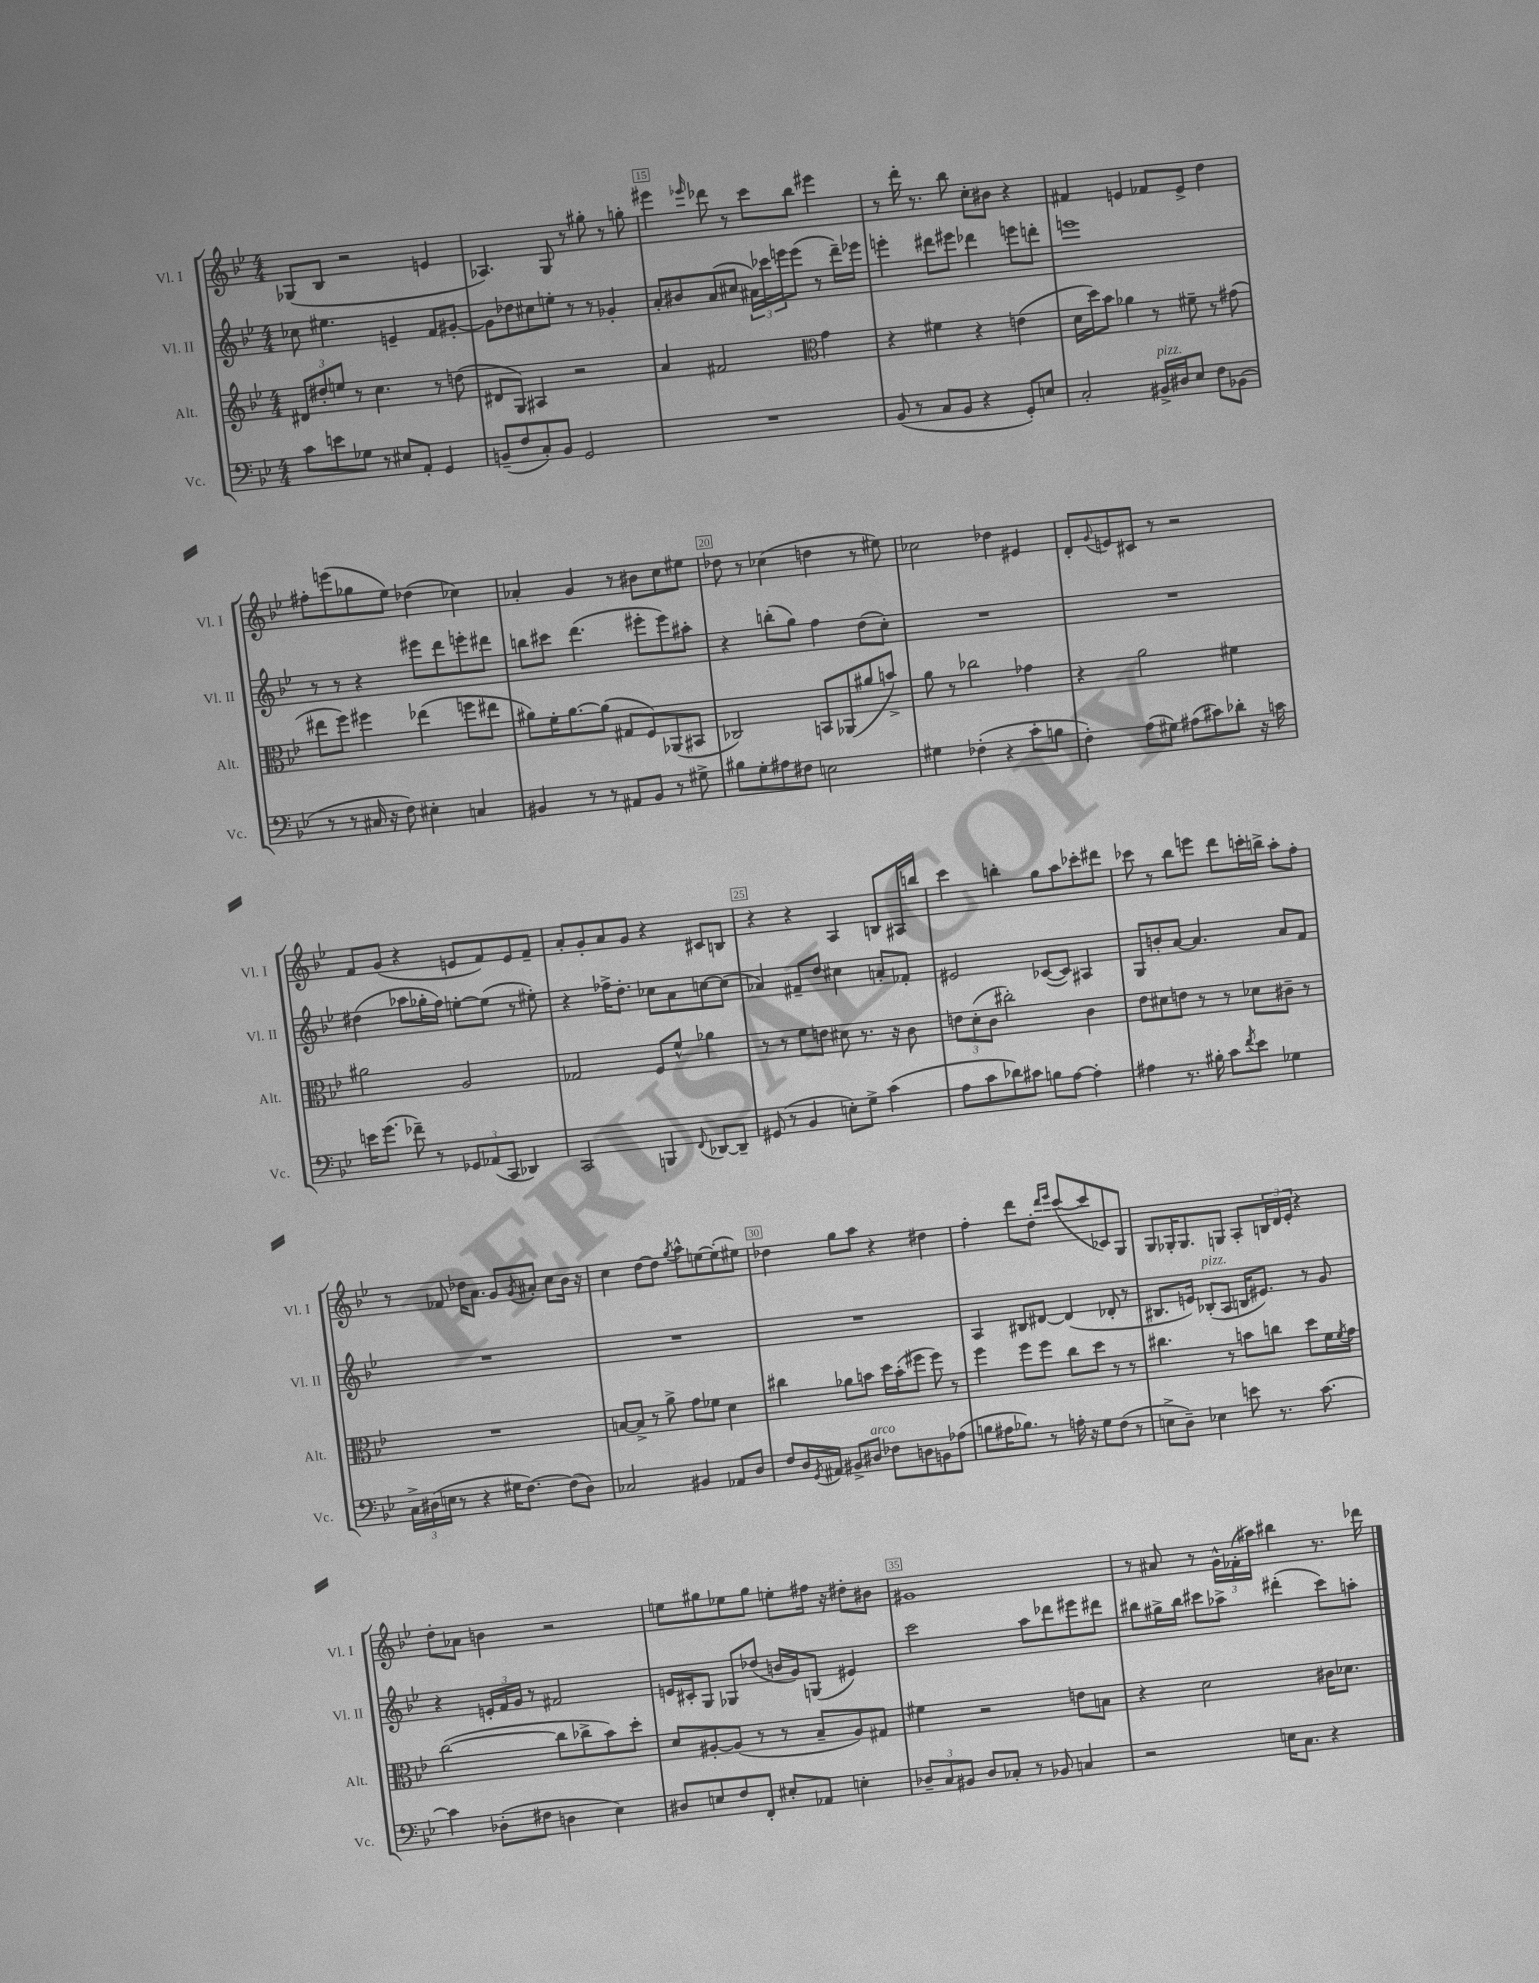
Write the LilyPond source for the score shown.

<<
\new StaffGroup <<
\new Staff = "s0" \with { instrumentName = "Vl. I" shortInstrumentName = "Vl. I" } {
    \clef treble \key bes \major \numericTimeSignature \time 4/4
    ges8( bes8 r2 e'4 |
    aes4.) g8 r8 gis''8-. r8 g''8-. |
    eis'''4 \grace { ees'''16 } des'''8 r8 c'''8 bes''8 eis'''4 |
    r8 d'''16-. r8. bes''8 c''8-. bis'8 r4 |
    fis'4 e'4 fes'8 e'8-> d''4 |
    fis''8-. e'''8( ges''8 ees''8) des''4( ces''4) |
    aes'4-. g'4 r8 bis'8 c''8 eis''8 |
    des''8 r8 ces''4( d''4 r8 eis''8) |
    ces''2 des''4 eis'4 |
    d'8-. \appoggiatura { g'8 } e'8 cis'8 r8 r2 |
    f'8 g'8( r4 e'8 f'8) e'8 f'8-- |
    a'8-. g'8-. a'8 g'8 r4 cis'8 b8 |
    r4 r4 a4 b8 ais16 b''16 |
    c'''4 b''4-. g''8 a''8 ces'''8-. dis'''8 |
    ces'''8 r8 bes''8 e'''8 d'''8 c'''16-. b''16-> a''8-. f''8-. |
    r8 fes'8 des''16 a'8. g'8 \acciaccatura { g'8 } ais'8-. c''8 bes'16 r16 |
    c''4 d''8~ d''8 \acciaccatura { g''8 } a''8-^ e''8~ e''8-.( eis''8) |
    des''4 g''8 a''8 r4 dis''4 |
    f''4-. d'''8 d''8-. \grace { d'''16 ees'''16 } c'''8~( c'''8 ces'8) g8 |
    g8 ges16-. ges8. g8 a8-. \tuplet 3/2 { b16 d'16 ees'16-. } r4 |
    d''8-. aes'8 b'4 r2 |
    e''8 gis''8 ees''8 gis''8 e''8-. fis''16 r16 dis''8-. bis'8 |
    gis'1 |
    r8 ais'8 r8 \tuplet 3/2 { g'16-^ fes'16-.( ais''16) } bis''4 r8. des'''16 \bar "|." |
}
\new Staff = "s1" \with { instrumentName = "Vl. II" shortInstrumentName = "Vl. II" } {
    \clef treble \key bes \major \numericTimeSignature \time 4/4
    ces''8 eis''4. e'4-- f'8 gis'8~-. |
    gis'8 des''8 cis''8 e''8-. r8 r8 ges'4-. |
    a'8-. bis'8 a'8( cis''8 \tuplet 3/2 { ais'16) ces'''16 e'''16 } e'''8( r8 d'''16--) ees'''16 |
    e'''4-. dis'''8 eis'''8 des'''4 e'''8 d'''8-. |
    e'''1 |
    r8 r8 r4 eis'''8 d'''8 e'''8-. dis'''8 |
    b''8 cis'''8 d'''4.( eis'''8-. eis'''8) ais''8-. |
    r4 b''8-.( g''8) f''4 d''8( c''8-.) |
    R1 |
    R1 |
    dis''4( aes''8 ges''16-. f''16) e''8~-. e''8( r8 eis''8-.) |
    r4 fes''16-> d''8.-. ces''8 a'8 c''8~ c''8( |
    aes'4) fis'8-- d''8 cis''4 a'8-. fes'8-. |
    eis'2 ces'8~( ces'8) ais4 |
    g8 b'8-. a'8~ a'4. a'8 f'8 |
    R1 |
    R1 |
    R1 |
    a4 bis8 dis'8~ dis'4( des'8-. r8 |
    bis8. e'16) bes8-.^\markup { \italic "pizz." }( a8 b16 eis'8.) r8 g'8 |
    r4 \tuplet 3/2 { e'16-. f'16 g'16 } r8 fis'2 |
    e'16 cis'16-. g8 ges8 des''8( b'16 g'16) g8( eis'4) |
    c'''2 a''8 des'''8 eis'''8 dis'''8 |
    bis''8 gis''16-> bis''16 cis'''8 aes''8-> dis'''4-.( cis'''8) a''8-. \bar "|." |
}
\new Staff = "s2" \with { instrumentName = "Alt." shortInstrumentName = "Alt." } {
    \clef treble \key bes \major \numericTimeSignature \time 4/4
    \tuplet 3/2 { dis'8 dis''8-. e''8 } r8 c''4. r8 d''8( |
    dis'8 g8) ais4 r2 |
    a'4 fis'2 \clef alto g'4 |
    r4 fis'4 r4 e'4( |
    d'16 d''16) bes'8 aes'4 r8 fis'8-- r8 gis'8( |
    eis''8 f''8) fis''4 ees''4( f''8 eis''8 |
    ais'8) f'16-. ais'8.~ ais'8( gis8 f8) aes,8( bis,8 |
    ces2) b,8 aes,8( ais'8 b'8->) |
    a'8 r8 ces''2 ges'4 |
    r4 a'2 fis'4 |
    ais'2 a2 |
    ges2 f8 f'8-^ aes'4 |
    r8 r8 f'8 e'8 dis'8 r8. r16 c'8 |
    \tuplet 3/2 { e'8 d'8-.( c'8 } cis''2-.) c'4 |
    ees'8 dis'8 e'8 r8 r8 des'8 cis'8-- r8 |
    R1 |
    b8~ b8-> r8 a'8-> g'8 fes'8 d'4 |
    cis''4 aes'8 b'8 d''16 b'16-.( fis''8 fis''8) r8 |
    f''4 f''8 f''8 c''8 d''8 r8 r8 |
    cis''4. r8 b'8 c''8 d''8 f'16 \acciaccatura { f'8 } g'16 |
    c''2~( c''8 ces''8-> bes'8) d''8-. |
    d'8 ais8~-. ais8( r8 r8 bes8-- ais8) gis8 |
    fis'4 r2 e'8 b8 |
    r4 d'2 cis'16 des'8. \bar "|." |
}
\new Staff = "s3" \with { instrumentName = "Vc." shortInstrumentName = "Vc." } {
    \clef bass \key bes \major \numericTimeSignature \time 4/4
    c'8 e'8 ges8 r8 eis8 a,8-. g,4 |
    b,8--( f8 c8-.) b,8 g,2 |
    R1 |
    bes,8( r8 c8 bes,8 r4 g,8-.) e8 |
    c2-. bis,16->^\markup { \italic "pizz." } dis16 ees8 f8 bes,8( |
    r8 r8 cis16 r16 f8) eis4-. c4 |
    bis,4 r8 r8 ais,8 bis,8 r8 gis8-> |
    bis8 g8-. ais8 fis8 e2 |
    gis4 fes4-.( r4 c'8-. b8 |
    f4-.) a8( gis8) ais8( cis'8) des'8-. r16 c'16 |
    e'16 g'8.( fes'8--) r8 \tuplet 3/2 { ges,8 aes,8( c,8 } des,4) |
    c,2 b,,4 \appoggiatura { f,8 } des,8~ des,8-- |
    gis,8( r8 bes,4 e8-.) g8-> c'4( |
    a8 c'8 des'8) cis'8 b8 a8~ a4-. |
    ais4 r8. bis16-. c'8 \acciaccatura { f'8 } ees'8 ges4 |
    \tuplet 3/2 { c16-> dis16( e16 } r8 r4 gis16 f8.~) f8( dis8) |
    ces2 bis,4 aes,8 d8 |
    f8 d16 \acciaccatura { g,8 } ais,16 bis,8-> dis8^\markup { \italic "arco" } fes8 d8 b,8 aes8( |
    b8 ais16 bes8.) r8 a16-. r16 g8 f8( r8 |
    e8-> d8--) ees4 e'8 r8. c'8.~ |
    c'4 des8-.( fis8 d4 ees4) |
    dis8 e8 f8 f,8-. eis8-. aes,8 e4-. |
    \tuplet 3/2 { des8-- c8 bis,8 } des8 ces8-. r8 bes,8 c4 |
    r2 e16 c8. r4 \bar "|." |
}
>>
>>
\layout { \context { \Score currentBarNumber = #13 \override BarNumber.break-visibility = ##(#f #t #t) barNumberVisibility = #(every-nth-bar-number-visible 5) \override BarNumber.stencil = #(make-stencil-boxer 0.1 0.3 ly:text-interface::print) } }
